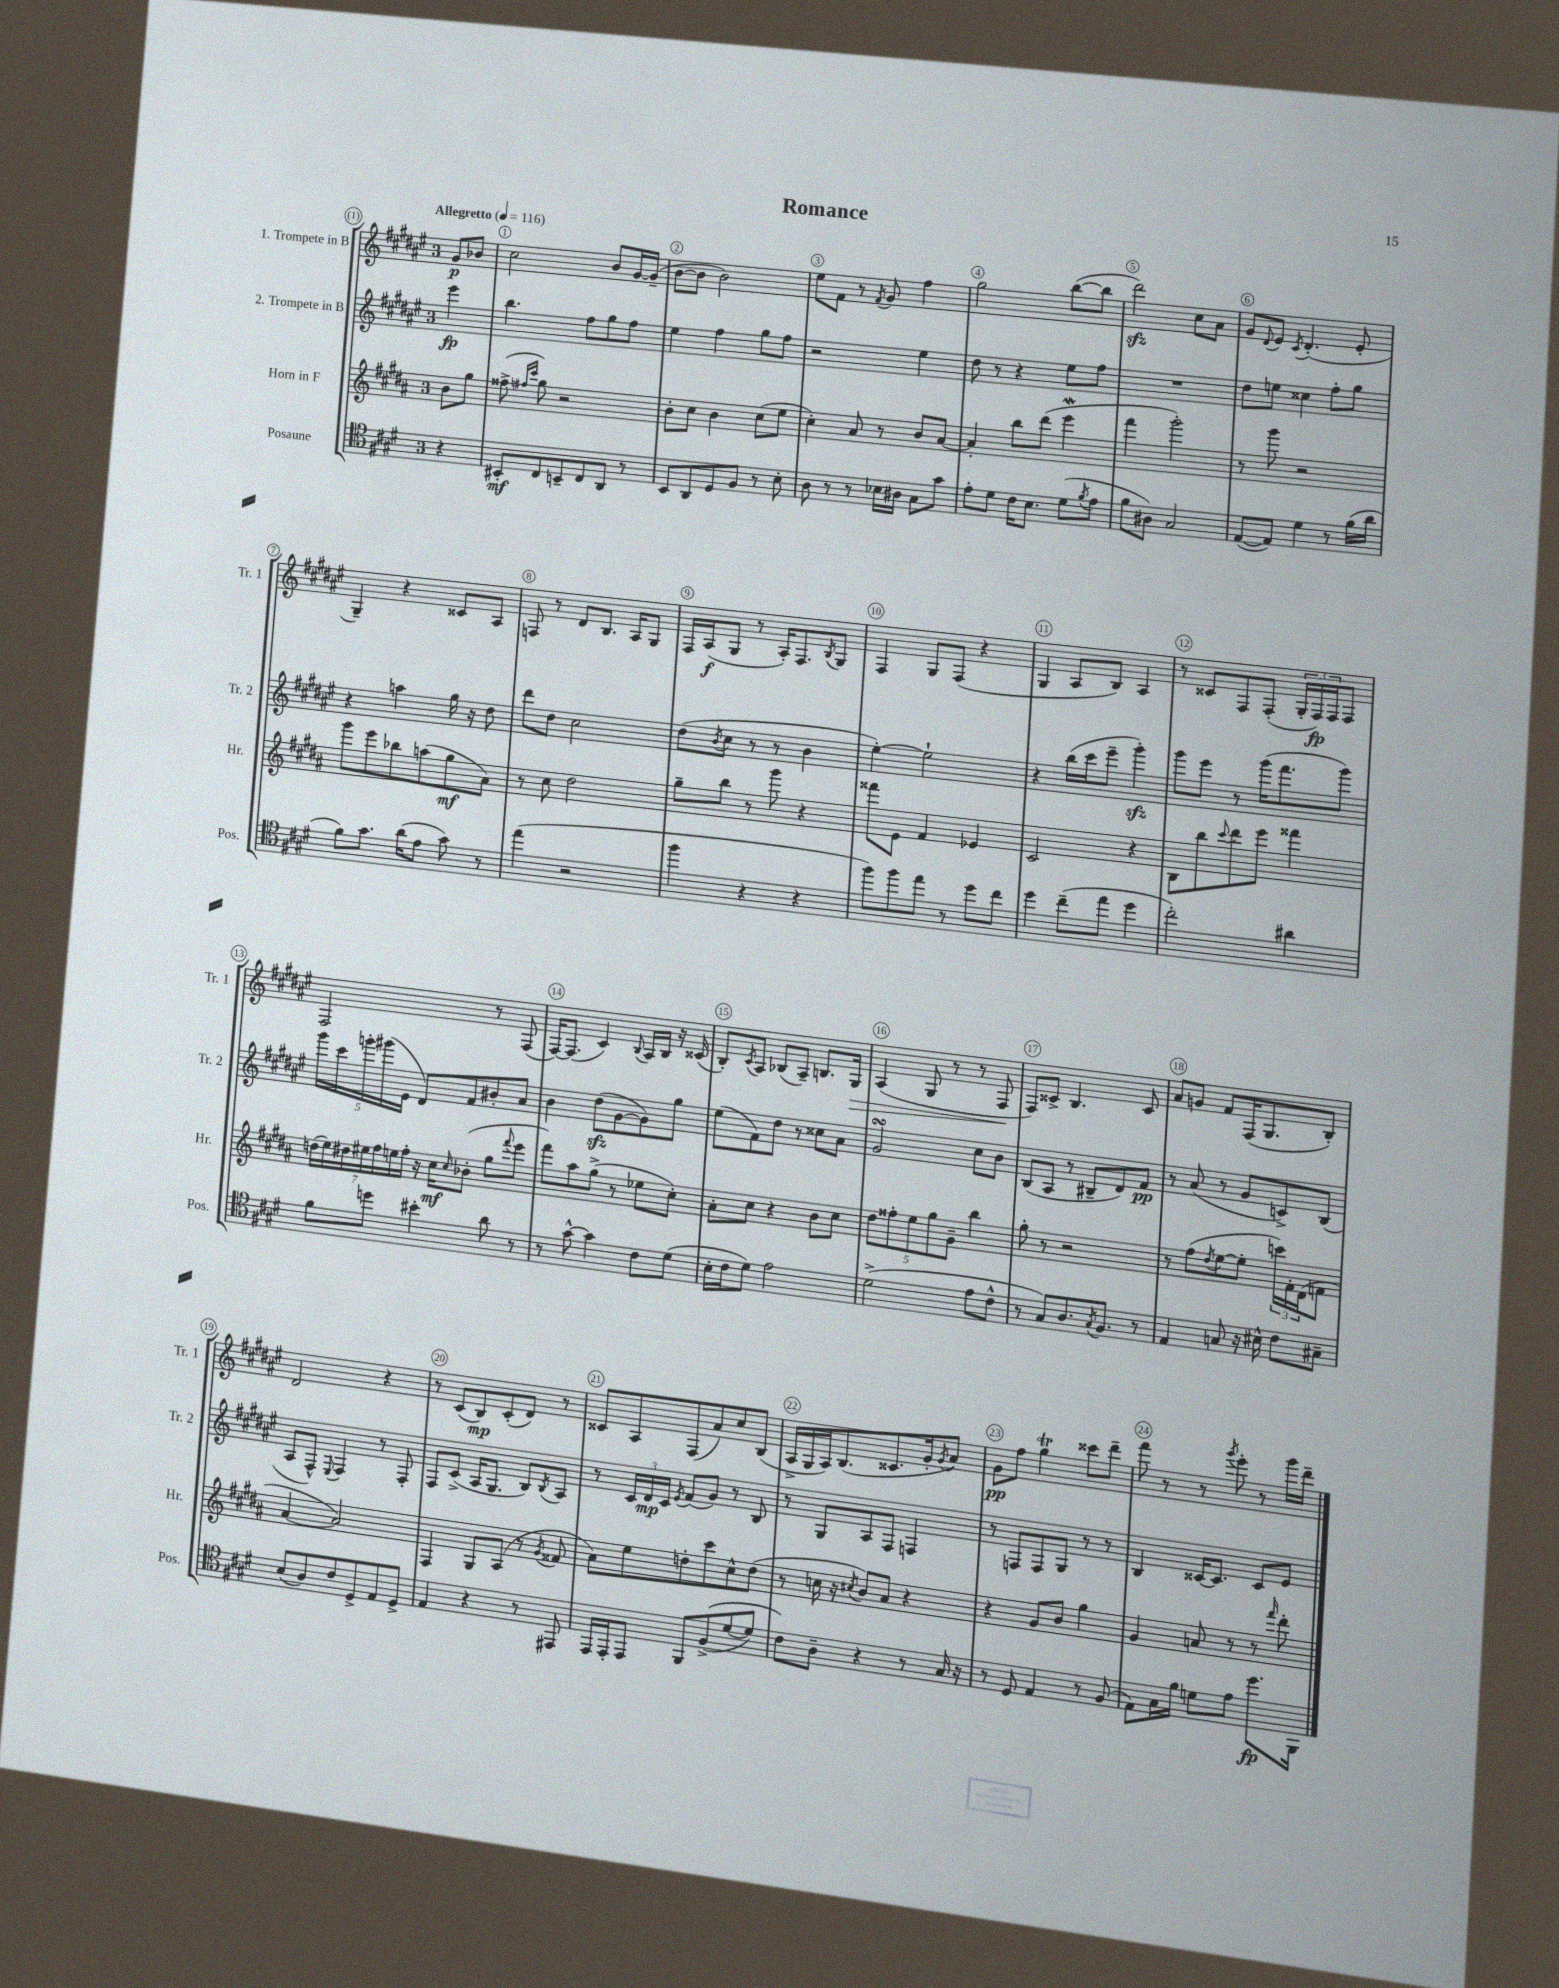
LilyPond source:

\header { title = "Romance" }
<<
\new StaffGroup <<
\new Staff = "s0" \with { instrumentName = "1. Trompete in B" shortInstrumentName = "Tr. 1" } {
    \clef treble \key fis \major \once \override Staff.TimeSignature.style = #'single-digit \time 3/4 \partial 4 \tempo "Allegretto" 4 = 116
    gis'8\p bes'8 |
    cis''2 b'8 gis'16~ gis'16--( |
    b'8~ b'8 b'2) |
    eis''8 fis'8 r8 \acciaccatura { fis'8 } gis'8 fis''4 |
    gis''2 b''8~( b''8 |
    dis'''2\sfz) cis''8 ais'8 |
    gis'8 \appoggiatura { dis'8 } eis'8 \acciaccatura { cis'8 } dis'4.-.( eis'8-. |
    gis4--) r4 cisis'8 ais8 |
    f8 r8 dis'8 b8. ais16 gis8 |
    fis16 ais16\f( gis8 r8 ais16-.) fis8. \acciaccatura { b8 } gis8 |
    fis4 gis8 fis8( r4 |
    gis4 ais8 b8) ais4 |
    r8 cisis'8 fis8 fis8-.( \tuplet 3/2 { gis16-. fis16\fp) fis16 } fis8 |
    fis2 r8 fis8( |
    fis16~) fis8.( cis'4) \appoggiatura { b8 } ais16 b16 r16 cisis'16( |
    b8-.) \acciaccatura { cis'8 } ais8 bes8( ais8--) b8. gis16\> |
    ais4( gis8 r8 r8 fis8\! |
    fis8) cisis'8-> b4. cisis'8 |
    ais'8 g'8 fis'8 fis16( gis8. b8-.) |
    dis'2 r4 |
    r8 cis'8( b8\mp) cis'8-.( dis'8) r8 |
    cisis'8 ais8 fis8( ais'8) cis''8 b8( |
    ais16-> gis16 ais16) b8.( cisis'8. gis'16-. \acciaccatura { gis'8 } ais'8) |
    gis'8\pp fis''8 gis''4\trill cisis'''8 dis'''8-- |
    fis'''8 r8 r8 \acciaccatura { gis'''8 } eis'''8-. r8 gis'''16 dis'''16-- \bar "|." |
}
\new Staff = "s1" \with { instrumentName = "2. Trompete in B" shortInstrumentName = "Tr. 2" } {
    \clef treble \key fis \major \once \override Staff.TimeSignature.style = #'single-digit \time 3/4 \partial 4
    eis'''4\fp |
    b''4. fis''8 gis''8 fis''8 |
    eis''4 fis''4 gis''8 fis''8 |
    r2 eis''4 |
    dis''8 r8 r4 eis''8 fis''8 |
    R2. |
    dis''8 e''8 cisis''4 fis''8-. gis''8 |
    r4 a''4 gis''16 r16 dis''8 |
    dis'''8 dis''8 cis''2 |
    dis''8( \acciaccatura { b'8 } cis''8 r8 r8 b'4 |
    eis''4~-.) eis''2-! |
    r4 b''16( cis'''16 eis'''8-- gis'''4-.\sfz) |
    gis'''8 eis'''8 r8 gis'''16( fis'''8. gis'''8) |
    \tuplet 5/4 { gis'''16 cis'''16 g'''16-. gis'''16( eis'16 } dis'8) fis'8 bis'8-. ais'8 |
    b'4 dis''8\sfz( gis'8~ gis'8) gis''8 |
    eis''8( fis'8) dis''8 r8 cisis''8 ais'8 |
    gis'2\turn cis''8 b'8 |
    b8( ais8 r8 bis8-- dis'8) fis'8\pp |
    r8 ais'8( r8 gis'8 c'8->) b8( |
    ais8 fis8-^) \appoggiatura { eis8 } fis4 r8 fis8-. |
    fis8 cis'8->( ais16 gis8. b8) \acciaccatura { b8 } ais8 |
    r8 \tuplet 3/2 { cis'16 dis'16\mp cis'16 } \acciaccatura { eis'8 } fis'8( gis'8) r8 b8 |
    r8 gis8 ais8 fis8 f4 |
    r8 f8 f8 gis8 r8 r8 |
    b4 cisis'16~ cisis'8. cisis'8 eis'8 \bar "|." |
}
\new Staff = "s2" \with { instrumentName = "Horn in F" shortInstrumentName = "Hr." } {
    \clef treble \key b \major \once \override Staff.TimeSignature.style = #'single-digit \time 3/4 \partial 4
    b'8 gis''8 |
    fisis''8->( \grace { fis''16 cis'''16 } gis''8) r2 |
    b'8-. cis''8 b'4 cis''8( e''8 |
    cis''4-.) ais'8 r8 b'8 ais'8~ |
    ais'4-. b''8 dis'''8( e'''4\mordent |
    fis'''4 gis'''2-.) |
    r8 gis'''8 r2 |
    gis'''8 e'''8 bes''8 a''8( gis''8\mf ais'8) |
    r8 cis''8 dis''2 |
    gis''8-- b''8 r8 gis'''8 r4 |
    fisis'''8 e'8 fis'4 ees'4 |
    cis'2 r4 |
    b8 b''8 \appoggiatura { cis'''8 } dis'''8 e'''8 fisis'''4 |
    \tuplet 7/4 { d''16( e''16) dis''16 eis''16 fis''16 e''16 fis''16-. } r16 cis''16\mf \grace { cis''16 } bes'8-.( gis''8 \appoggiatura { fis'''8 } e'''8 |
    fis'''8) ais''8 gis''8->( r8 ees''8 cis''8-.) |
    ais'8-. cis''8 r4 b'8 cis''8 |
    \tuplet 5/4 { dis''8 fisis''8-. e''8 gis''8 gis'8-- } b''4 |
    gis''8-. r8 r2 |
    r8 fis''8( \acciaccatura { dis''8 } e''8~ e''8-. \tuplet 3/2 { c'''16) fis'16-. dis'16( } f'8 |
    ais'4~ ais'2) |
    fis4 gis8 ais8( r8 \acciaccatura { gis'8 } fisis'8 |
    ais'8) e''8 d''8-. cis'''8 cis''8-^ d''8( |
    r8 c''16 r16 \acciaccatura { cis''8 } b'8) ais'8 r4 |
    r4 gis'8 b'8 gis''4 |
    gis'4 a'8 r8 r8 \grace { fis'''16 } dis'''8-. \bar "|." |
}
\new Staff = "s3" \with { instrumentName = "Posaune" shortInstrumentName = "Pos." } {
    \clef tenor \key e \major \once \override Staff.TimeSignature.style = #'single-digit \time 3/4 \partial 4
    r4 |
    bis,8-.\mf cis8 b,8-- cis8 a,8 r8 |
    b,8 a,8 dis8 fis8 r8 b8-. |
    a8 r8 r8 bes16 ais16 gis8 gis'8 |
    e'8-. dis'8 cis'16 b8. dis'8( \acciaccatura { fis'8 } e'8 |
    fis'8 ais8) gis2 |
    e8~( e8) dis'4 r8 fis'16( a'16 |
    fis'8) gis'8. a'16( e'8 gis'8) r8 |
    e''4( r2 |
    fis''4 r4 r4 |
    fis''8) fis''8 e''8 r8 dis''8 cis''8 |
    dis''4 cis''8--( e''8 dis''4 |
    cis''2-.) ais'4 |
    fis'8 d''8 bis'4-. a'8 r8 |
    r8 gis'8~-^ gis'4 cis'8 dis'8( |
    b16-. cis'16 dis'8) e'2 |
    dis'2->( e'8 cis'8-^ |
    r8 gis8) a8. \acciaccatura { gis8 } fis8. r8 |
    e4 g8 r16 bis16-^ cis'8 gis8-- |
    b8( a8) cis'8 dis8-> e8 dis8-> |
    e4 r4 r8 eis,8 |
    e,16 e,16-. e,8 fis,8 fis8->(\( dis'8~ dis'8) |
    cis'8\) a8-- r4 r8 gis16 r16 |
    r8 dis8 e4 r8 fis8( |
    e8) gis16 fis'16 d'8 e'8 dis''8.\fp fis,16 \bar "|." |
}
>>
>>
\layout { \context { \Score \override BarNumber.break-visibility = ##(#f #t #t) barNumberVisibility = #all-bar-numbers-visible \override BarNumber.stencil = #(make-stencil-circler 0.1 0.3 ly:text-interface::print) } }
